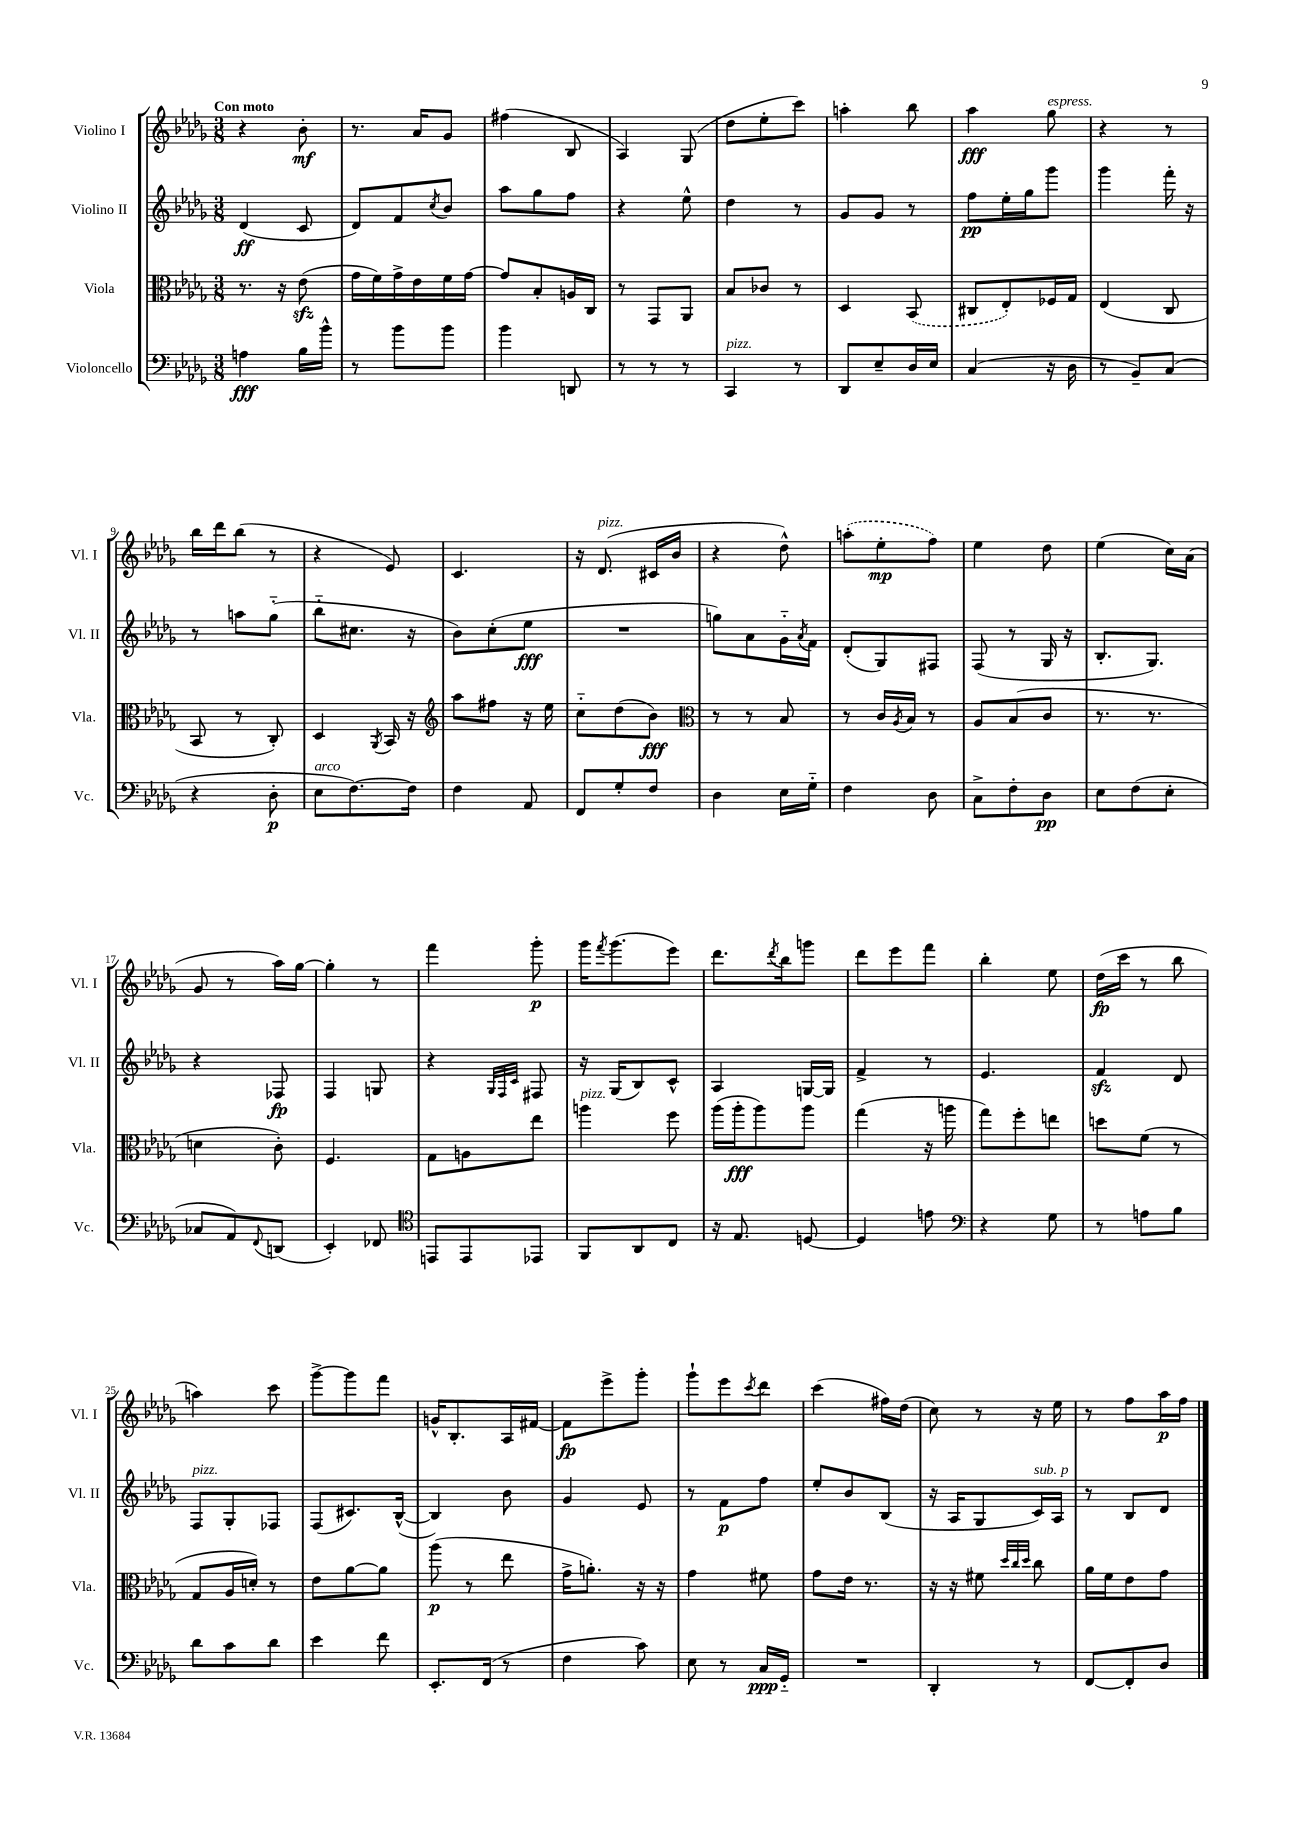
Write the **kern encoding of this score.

**kern	**kern	**kern	**kern
*staff4	*staff3	*staff2	*staff1
*clefF4	*clefC3	*clefG2	*clefG2
*k[b-e-a-d-g-]	*k[b-e-a-d-g-]	*k[b-e-a-d-g-]	*k[b-e-a-d-g-]
*M3/8	*M3/8	*M3/8	*M3/8
4A\	8.r	(4d-/	4r
.	16r	.	.
16B-\LL	(8e-\	8c/	8b-'\
16b-^^\JJ	.	.	.
=	=	=	=
8r	16g-\LL	8d-/L)	8.r
.	16f\)	.	.
8b-\L	16g-^\	8f/	.
.	16e-\	.	16a-/LK
.	.	8qcc/	.
8b-\J	16f\	8b-/J	8g-/J
.	[16g-\JJ	.	.
=	=	=	=
4b-\	8g-/]L	8aa-\L	(4ff#\
.	8B-'/	8gg-\	.
8DD/	16A/L	8ff\J	8B-/
.	16C/JJ	.	.
=	=	=	=
8r	8r	4r	4A-/)
8r	8GG-/L	.	.
8r	8AA-/J	8ee-^^\	(8G-/
=	=	=	=
4CC/	8B-/L	4dd-\	8dd-\L
.	8c-/J	.	8ee-'\
8r	8r	8r	8ccc\J)
=	=	=	=
8DD-/L	4D-/	8g-/L	4aa'\
8E-~/	.	8g-/J	.
16D-/L	(8BB-/	8r	8bb-\
16E-/JJ	.	.	.
=	=	=	=
(4C/	8C#/L	8ff\L	4aa-\
.	8E-'/)	16ee-'\L	.
.	.	16gg-\J	.
16r	16F-/L	8ggg-\J	8gg-\
16D-\	16G-/JJ	.	.
=	=	=	=
8r	(4E-/	4ggg-\	4r
8BB-~/L)	.	.	.
(8C/J	8C/	16fff'\	8r
.	.	16r	.
=	=	=	=
4r	8BB-/	8r	16bb-\LL
.	.	.	16ddd-\J
.	8r	8aa\L	(8bb-\J
8D-'\	8C'/)	(8gg-'~\J	8r
=	=	=	=
8E-\L	4D-/	8bb-'~\L	4r
[8.F\)	.	8.cc#\J	.
.	8qAA-/	.	.
.	16BB-/	.	8e-/)
16F\]Jk	16r	16r	.
=	=	=	=
*	*clefG2	*	*
4F\	8aa-\L	8b-\L)	4.c/
.	8ff#\J	(8cc'\	.
8AA-/	16r	8ee-\J	.
.	16ee-\	.	.
=	=	=	=
8FF/L	8cc'~\L	4.r	16r
.	.	.	(8.d-/
8G-'/	(8dd-\	.	.
8F/J	8b-\J)	.	16c#/LL
.	.	.	16b-/JJ
=	=	=	=
*	*clefC3	*	*
4D-\	8r	8gg\L)	4r
.	8r	8a-\	.
16E-\LL	8B-/	16g-'~\L	8dd-^^\)
.	.	8qa-/	.
16G-'~\JJ	.	16f\JJ	.
=	=	=	=
4F\	8r	(8d-'/L	(8aa'\L
.	16c/LL	8G-/)	8ee-'\
.	8qA-/	.	.
.	16B-/JJ	.	.
8D-\	8r	8F#/J	8ff\J)
=	=	=	=
8C^\L	8A-/L	(8F/	4ee-\
8F'\	(8B-/	8r	.
8D-\J	8c/J	16G-/	8dd-\
.	.	16r	.
=	=	=	=
8E-\L	8.r	8.B-'/L	(4ee-\
(8F\	.	.	.
.	8.r	8.G-/J)	.
8E-'\J	.	.	16cc\LL)
.	.	.	(16a-\JJ
=	=	=	=
8C-/L	4d\	4r	8g-/
8AA-/)	.	.	8r
8qqFF/	.	.	.
(8DD/J	8c'\)	8F-/	16aa-\LL)
.	.	.	[16gg-\JJ
=	=	=	=
4EE-'/)	4.F/	4F/	4gg-'\]
8FF-/	.	8G/	8r
=	=	=	=
*clefC4	*	*	*
8EE/L	8G-\L	4r	4fff\
8EE/	8A\	.	.
.	.	32qqG-/LLL	.
.	.	32qqF/	.
.	.	32qqc/JJJ	.
8EE-/J	8ee-\J	8F#/	8ggg-'\
=	=	=	=
8FF/L	4aa\	16r	16ggg-\LK
.	.	.	8qfff/
.	.	(16G-/LK	(8.ggg-\
8AA-/	.	8B-/)	.
8C/J	8ff\	8c^^/J	8eee-\J)
=	=	=	=
16r	(16aa-\LL	4A-/	8.ddd-\L
8.E-/	16aa-'\J	.	.
.	8aa-\)	.	.
.	.	.	8qddd-/
.	.	.	16bb-\k
[8D/	8aa-\J	[16G/LL	8ggg\J
.	.	16G/]JJ	.
=	=	=	=
4D/]	(4gg-\	4f^/	8ddd-\L
.	.	.	8eee-\
8e\	16r	8r	8fff\J
.	16aa\	.	.
=	=	=	=
*clefF4	*	*	*
4r	8gg-\L)	4.e-/	4bb-'\
.	8ff'\	.	.
8G-\	8ee\J	.	8ee-\
=	=	=	=
8r	8dd\L	4f/	(16dd-\LL
.	.	.	16ccc\JJ
8A\L	(8f\J	.	8r
8B-\J	8r	8d-/	8bb-\
=	=	=	=
8d-\L	8G-/L	8F/L	4aa\)
8c\	16A-/L	8G-'/	.
.	16d'/JJ)	.	.
8d-\J	8r	8F-/J	8ccc\
=	=	=	=
4e-\	8e-\L	(8F/L	[8ggg-^\L
.	[8a-\	8.c#/)	8ggg-\]
8f\	8a-\]J	.	8fff\J
.	.	([16B-^^/Jk	.
=	=	=	=
8.EE-'/L	(8aa-\	4B-/])	16g^^/LK
.	.	.	8.B-'/
.	8r	.	.
(16FF/Jk	.	.	.
8r	8ee-\	8b-\	16A-/L
.	.	.	[16f#/JJ
=	=	=	=
4F\	16g-^\LK	4g-/	8f#\]L
.	8.a'\J)	.	.
.	.	.	8eee-^\
8c\)	16r	8e-/	8ggg-'\J
.	16r	.	.
=	=	=	=
8E-\	4g-\	8r	8ggg-`\L
8r	.	8f\L	8eee-\
.	.	.	8qccc/
16C/LL	8f#\	8ff\J	8ddd-\J
16GG-'~/JJ	.	.	.
=	=	=	=
4.r	8g-\L	8ee-'/L	(4ccc\
.	16e-\Jk	8b-/	.
.	8.r	.	.
.	.	(8B-/J	16ff#\LL)
.	.	.	(16dd-\JJ
=	=	=	=
4DD-'/	16r	16r	8cc\)
.	16r	16A-/LK	.
.	8f#\	8G-/	8r
.	32qqdd-/LLL	.	.
.	32qqcc/	.	.
.	32qqdd-/JJJ	.	.
8r	8cc\	16c/L)	16r
.	.	16A-/JJ	16ee-\
=	=	=	=
[8FF/L	16a-\LL	8r	8r
.	16f\J	.	.
8FF'/]	8e-\	8B-/L	8ff\L
8D-/J	8g-\J	8d-/J	16aa-\L
.	.	.	16ff\JJ
==	==	==	==
*-	*-	*-	*-
